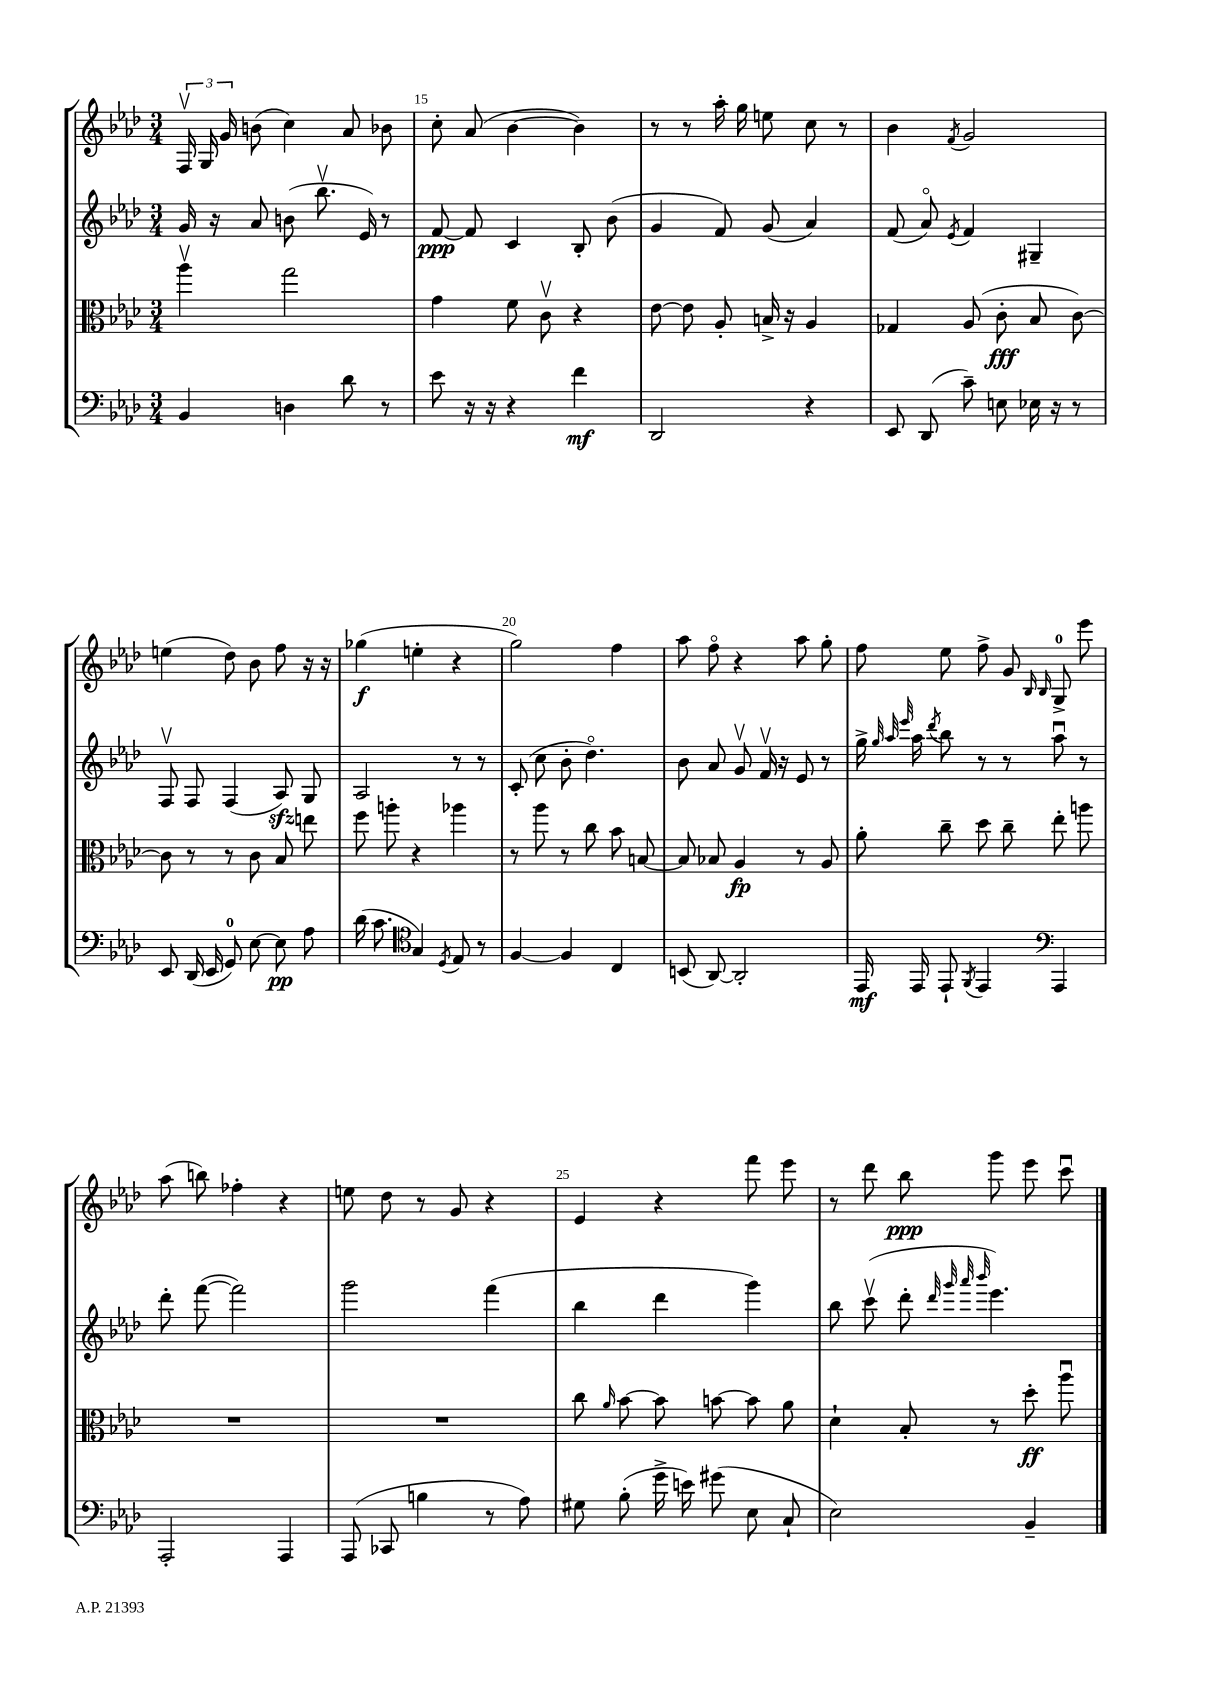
<<
\new StaffGroup <<
\new Staff = "s0" {
    \clef treble \key aes \major \numericTimeSignature \time 3/4
    \autoBeamOff \tuplet 3/2 { f16\upbow g16 g'16 } b'8( c''4) aes'8 bes'8 |
    c''8-. aes'8( bes'4~ bes'4) |
    r8 r8 aes''16-. g''16 e''8 c''8 r8 |
    bes'4 \acciaccatura { f'8 } g'2 |
    e''4( des''8) bes'8 f''8 r16 r16 |
    ges''4\f( e''4-. r4 |
    g''2) f''4 |
    aes''8 f''8\flageolet r4 aes''8 g''8-. |
    f''8 ees''8 f''8-> g'8 \grace { bes16 bes16 } g8-0-> ees'''8 |
    aes''8( b''8) fes''4-. r4 |
    e''8 des''8 r8 g'8 r4 |
    ees'4 r4 f'''8 ees'''8 |
    r8 des'''8 bes''8\ppp g'''8 ees'''8 c'''8\downbow \bar "|." |
}
\new Staff = "s1" {
    \clef treble \key aes \major \numericTimeSignature \time 3/4
    \autoBeamOff g'16 r16 aes'8 b'8( bes''8.\upbow ees'16) r8 |
    f'8~\ppp f'8 c'4 bes8-. bes'8( |
    g'4 f'8) g'8( aes'4) |
    f'8( aes'8\flageolet) \acciaccatura { ees'8 } f'4 gis4-- |
    f8\upbow f8 f4( aes8\sfz) g8 |
    aes2 r8 r8 |
    c'8-.( c''8 bes'8-. des''4.\flageolet) |
    bes'8 aes'8 g'8\upbow f'16\upbow r16 ees'8 r8 |
    g''16-> \grace { g''32 aes''32 ees'''32 } aes''16 \acciaccatura { des'''8 } bes''8 r8 r8 aes''8\downbow r8 |
    des'''8-. f'''8~( f'''2) |
    g'''2 f'''4( |
    bes''4 des'''4 g'''4) |
    bes''8 c'''8\upbow( des'''8-. \grace { des'''32 g'''32 aes'''32 bes'''32 } ees'''4.) \bar "|." |
}
\new Staff = "s2" {
    \clef alto \key aes \major \numericTimeSignature \time 3/4
    \autoBeamOff aes''4\upbow g''2 |
    g'4 f'8 c'8\upbow r4 |
    ees'8~ ees'8 aes8-. b16-> r16 aes4 |
    ges4 aes8( c'8-.\fff bes8 c'8~) |
    c'8 r8 r8 c'8 bes8 e''8 |
    f''8 a''8-. r4 aes''4 |
    r8 aes''8 r8 c''8 bes'8 b8~ |
    b8 bes8 aes4\fp r8 aes8 |
    aes'8-. c''8-- des''8 c''8-- ees''8-. a''8 |
    R2. |
    R2. |
    c''8 \grace { aes'16 } bes'8~ bes'8 b'8~ b'8 aes'8 |
    des'4-! bes8-. r8 des''8-.\ff aes''8\downbow \bar "|." |
}
\new Staff = "s3" {
    \clef bass \key aes \major \numericTimeSignature \time 3/4
    \autoBeamOff bes,4 d4 des'8 r8 |
    ees'8 r16 r16 r4 f'4\mf |
    des,2 r4 |
    ees,8 des,8( c'8--) e8 ees16 r16 r8 |
    ees,8 des,16( ees,16 g,8-0) ees8~ ees8\pp aes8 |
    des'16( c'8. \clef tenor g4) \acciaccatura { des8 } ees8 r8 |
    f4~ f4 c4 |
    b,8( aes,8~) aes,2-. |
    ees,16\mf ees,16 ees,8-! \acciaccatura { f,8 } ees,4 \clef bass aes,,4 |
    aes,,2-. aes,,4 |
    aes,,8( ces,8 b4 r8 aes8) |
    gis8 bes8-.( g'16-> e'16) gis'8( ees8 c8-! |
    ees2) bes,4-- \bar "|." |
}
>>
>>
\layout { \context { \Score currentBarNumber = #14 \override BarNumber.break-visibility = ##(#f #t #t) barNumberVisibility = #(every-nth-bar-number-visible 5) } }
